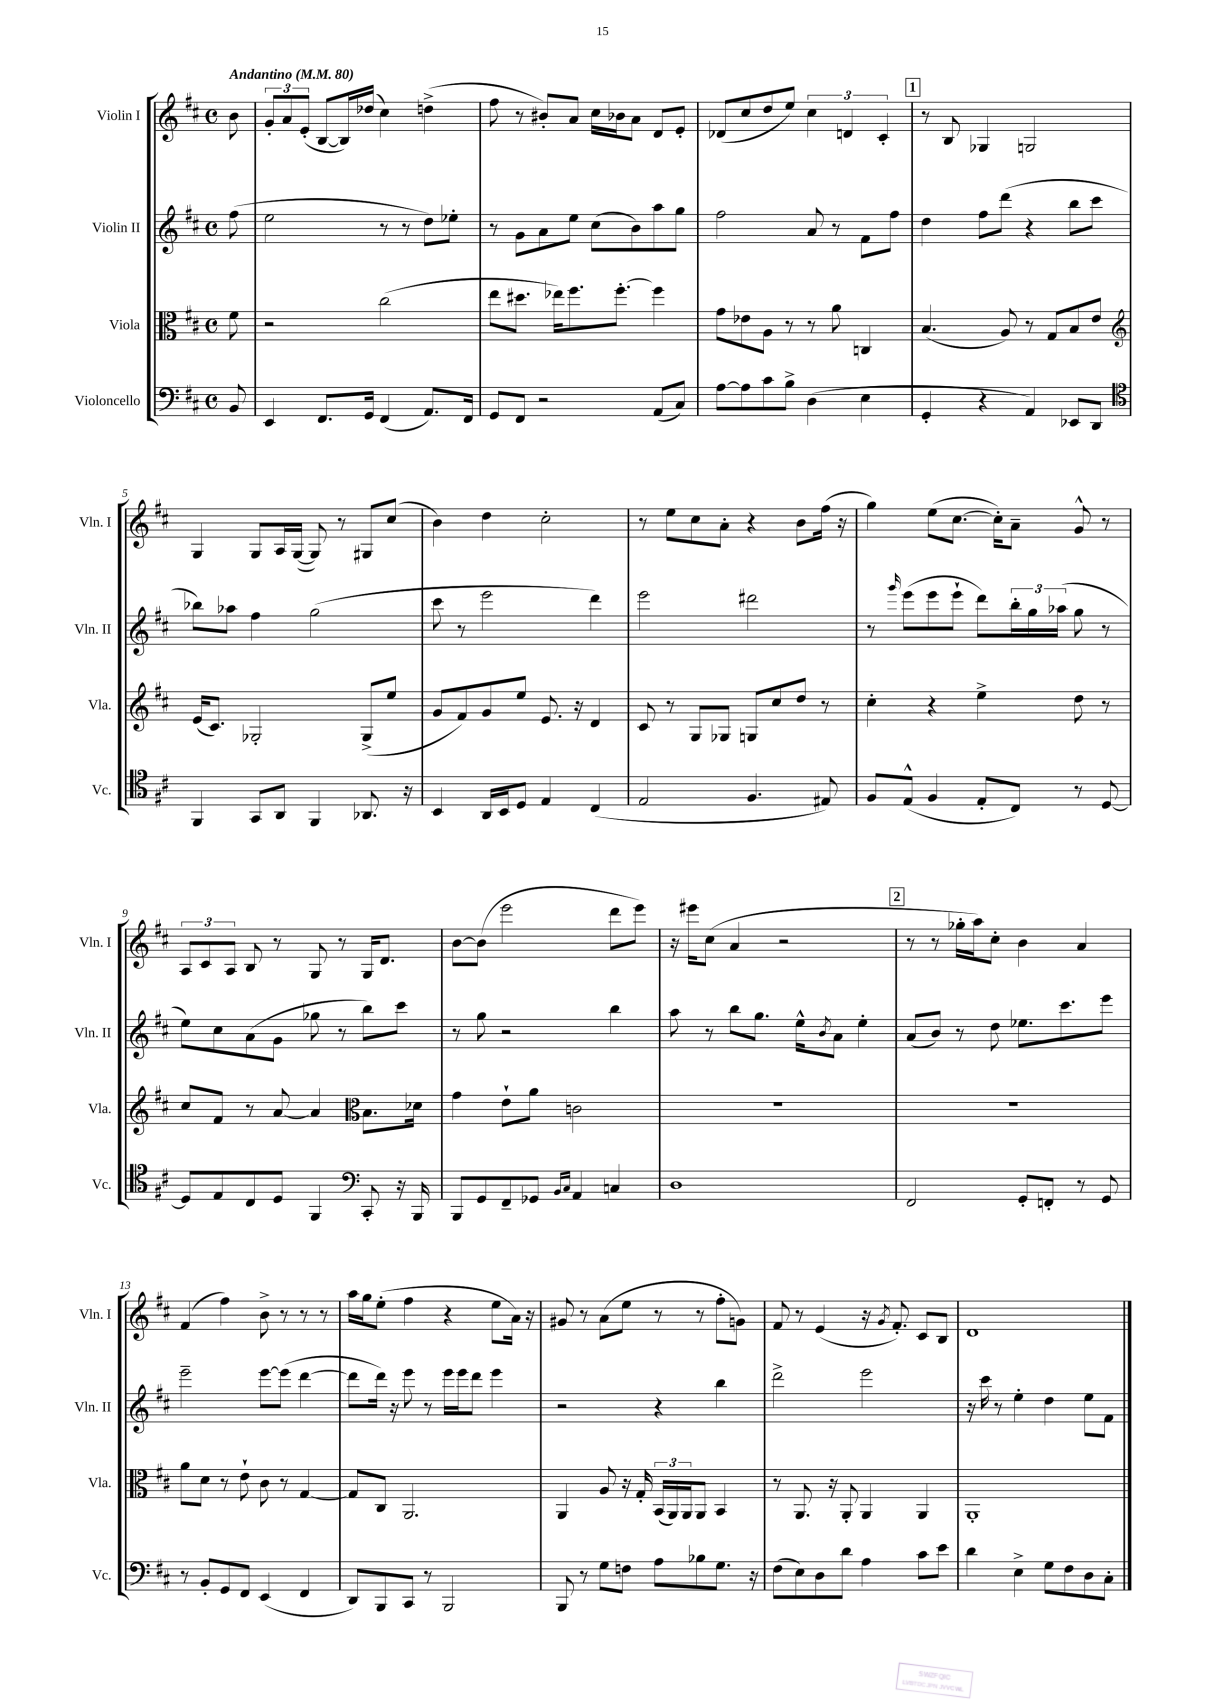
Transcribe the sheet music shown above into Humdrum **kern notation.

**kern	**kern	**kern	**kern
*part4	*part3	*part2	*part1
*staff4	*staff3	*staff2	*staff1
*I"Violoncello	*I"Viola	*I"Violin II	*I"Violin I
*I'Vc.	*I'Vla.	*I'Vln. II	*I'Vln. I
*clefF4	*clefC3	*clefG2	*clefG2
*k[f#c#]	*k[f#c#]	*k[f#c#]	*k[f#c#]
*M4/4	*M4/4	*M4/4	*M4/4
*met(c)	*met(c)	*met(c)	*met(c)
*MM80	*MM80	*MM80	*MM80
=	=	=	=
!	!	!	!LO:TX:a:B:t=Andantino
8BB/	8f#\	(8ff#\	8b\
=1	=1	=1	=1
4EE/	2r	2ee\	12g'/L
.	.	.	12a/
.	.	.	(12e'/J
8.FF#/L	.	.	[8B/L
.	.	.	16B/L])
16GG/Jk	.	.	(16dd-X/JJ
(4FF#/	(2cc#\	8r	4cc#\)
.	.	8r	.
8.AA/L)	.	8dd\L)	(4ddn^\
.	.	8ee-X'\J	.
16FF#/Jk	.	.	.
=2	=2	=2	=2
8GG/L	8ee\L	8r	8ff#\
8FF#/J	8.dd#X\J	8g\L	8r
2r	.	8a\	8b#X'/L)
.	16ee-X\KL)	.	.
.	8.ff#\	8ee\J	8a/J
.	.	(8cc#\L	16cc#\LL
.	[8.ff#'\J	.	16b-X\J
.	.	8b\)	8a\J
(8AA/L	4ff#\]	8aa\	8d/L
8C#/J)	.	8gg\J	8e'/J
=3	=3	=3	=3
[8A\L	8g\L	2ff#\	(8d-X/L
8A\]	8e-X\	.	8cc#/
8c#\	8A\J	.	8dd/
8B^\J	8r	.	8ee/J)
(4D\	8r	8a/	6cc#\
.	8a\	8r	.
.	.	.	6dn/
4E\	4Cn/	8f#\L	.
.	.	.	6c#'/
.	.	8ff#\J	.
!!LO:REH:place=s1:t=1
=4	=4	=4	=4
4GG'/	(4.B/	4dd\	8r
.	.	.	8B/
4r	.	8ff#\L	4G-X/
.	8A/)	(8ddd\J	.
4AA/)	8r	4r	2Gn/
.	8G/L	.	.
8EE-X/L	8B/	8bb\L	.
8DD/J	8e/J	8ccc#\J	.
!!LO:LB:g=z
=5	=5	=5	=5
*clefC4	*clefG2	*	*
4FF#/	(16e/KL	8bb-X\L)	4G/
.	8.c#/J)	.	.
.	.	8aa-X\J	.
8GG/L	2G-X'/	4ff#\	8G/L
8AA/J	.	.	16A/L
.	.	.	([16G/JJ
4FF#/	.	(2gg\	8G/])
.	.	.	8r
8.AA-X/	(8G-^/L	.	8G#X/L
.	8ee/J	.	(8cc#/J
16r	.	.	.
=6	=6	=6	=6
4BB/	8g/L	8ccc#\	4b\)
.	8f#/)	8r	.
16AA/LL	8g/	2eee\	4dd\
16BB/J	.	.	.
8D/J	8ee/J	.	.
4E/	8.e/	.	2cc#'\
.	16r	.	.
(4C#/	4d/	4ddd\)	.
=7	=7	=7	=7
2E/	8c#/	2eee\	8r
.	8r	.	8ee\L
.	8G/L	.	8cc#\
.	8G-X/J	.	8a'\J
4.F#/	8Gn/L	2ddd#X\	4r
.	8cc#/	.	.
.	8dd/J	.	8b\L
8E#X/)	8r	.	(16ff#\Jk
.	.	.	16r
=8	=8	=8	=8
8F#/L	4cc#'\	8r	4gg\)
.	.	16qqggg/	.
(8E^^/J	.	(8eee\L	.
4F#/	4r	8eee\	(8ee\L
.	.	8eee`\J	[8.cc#\J
8E'/L	4ee^\	8ddd\L)	.
.	.	.	16cc#'\KL])
8C#/J)	.	24bb'\L	8a~\J
.	.	24gg\	.
.	.	(24aa-X\JJ	.
8r	8dd\	8gg\	8g^^/
[8D/	8r	8r	8r
!!LO:LB:g=z
=9	=9	=9	=9
8D/L]	8cc#/L	8ee\L)	12A/L
.	.	.	12c#/
8E/	8f#/J	8cc#\	.
.	.	.	12A/J
8C#/	8r	(8a\	8B/
8D/J	[8a/	8g\J	8r
4FF#/	4a/]	8gg-X\	8G/
.	.	8r	8r
*clefF4	*clefC3	*	*
8CC#'/	8.B\L	8bb\L)	16G/KL
.	.	.	8.d/J
16r	.	8ccc#\J	.
16BBB/	16d-X\Jk	.	.
=10	=10	=10	=10
8BBB/L	4g\	8r	[8b\L
8GG/	.	8gg\	(8b\J]
8FF#~/	8e`\L	2r	2eee\
8GG-X/J	8a\J	.	.
16qqBB/LL	.	.	.
16qqC#/JJ	.	.	.
4AA/	2cn\	.	.
4Cn/	.	4bb\	8ddd\L
.	.	.	8eee\J)
=11	=11	=11	=11
1D	1r	8aa\	16r
.	.	.	16eee#X\KL
.	.	8r	(8cc#\J
.	.	8bb\L	4a/
.	.	8.gg\J	.
.	.	.	2r
.	.	16ee^^\KL	.
.	.	8qb/	.
.	.	8a\J	.
.	.	4ee'\	.
!!LO:REH:place=s1:t=2
=12	=12	=12	=12
2FF#/	1r	(8a/L	8r
.	.	8b/J)	8r
.	.	8r	16gg-X'\LL
.	.	.	16aa\J)
.	.	8dd\	8cc#'\J
8GG'/L	.	8.ee-X\L	4b\
8FFn'/J	.	.	.
.	.	8.ccc#\	.
8r	.	.	4a/
8GG/	.	8eee\J	.
!!LO:LB:g=z
=13	=13	=13	=13
8r	8a\L	2eee~\	(4f#/
8BB'/L	8d\J	.	.
8GG/	8r	.	4ff#\)
8FF#/J	8e`\	.	.
(4EE/	8c#\	[8eee\L	8b^\
.	8r	(8eee\J]	8r
4FF#/	[4G/	[4ddd\	8r
.	.	.	8r
=14	=14	=14	=14
8DD/L)	8G/L]	8ddd\L]	16aa\LL
.	.	.	16gg\J
8BBB/	8C#/J	16ddd\Jk)	(8ee'\J
.	.	16r	.
8CC#/J	2.AA/	8eee\	4ff#\
8r	.	8r	.
2BBB/	.	16eee\LL	4r
.	.	16eee\J	.
.	.	8ddd\J	.
.	.	4eee\	8ee\L
.	.	.	16a\Jk)
.	.	.	16r
=15	=15	=15	=15
8BBB/	4AA/	2r	8g#X/
8r	.	.	8r
8G\L	8A/	.	(8a\L
8Fn\J	16r	.	8ee\J
.	16G'/	.	.
8A\L	(24BB/LL	4r	8r
.	24AA/)	.	.
.	24AA/J	.	.
8B-X\	8AA/J	.	8r
8.G\J	4BB/	4bb\	8ff#'\L
.	.	.	8gn\J)
16r	.	.	.
=16	=16	=16	=16
(8F#\L	8r	2ddd^\	8f#/
8E\)	8.AA/	.	8r
8D\	.	.	(4e/
.	16r	.	.
8d\J	8AA'/	.	.
4A\	4AA/	2eee\	16r
.	.	.	8qg/
.	.	.	8.f#'/)
8c#\L	4AA/	.	8c#/L
8e\J	.	.	8B/J
=17	=17	=17	=17
4d\	1AA'	16r	1d
.	.	16ccc#\	.
.	.	8r	.
4E^\	.	4ee'\	.
8G\L	.	4dd\	.
8F#\	.	.	.
8D\	.	8ee\L	.
8C#'\J	.	8f#\J	.
==	==	==	==
*-	*-	*-	*-
